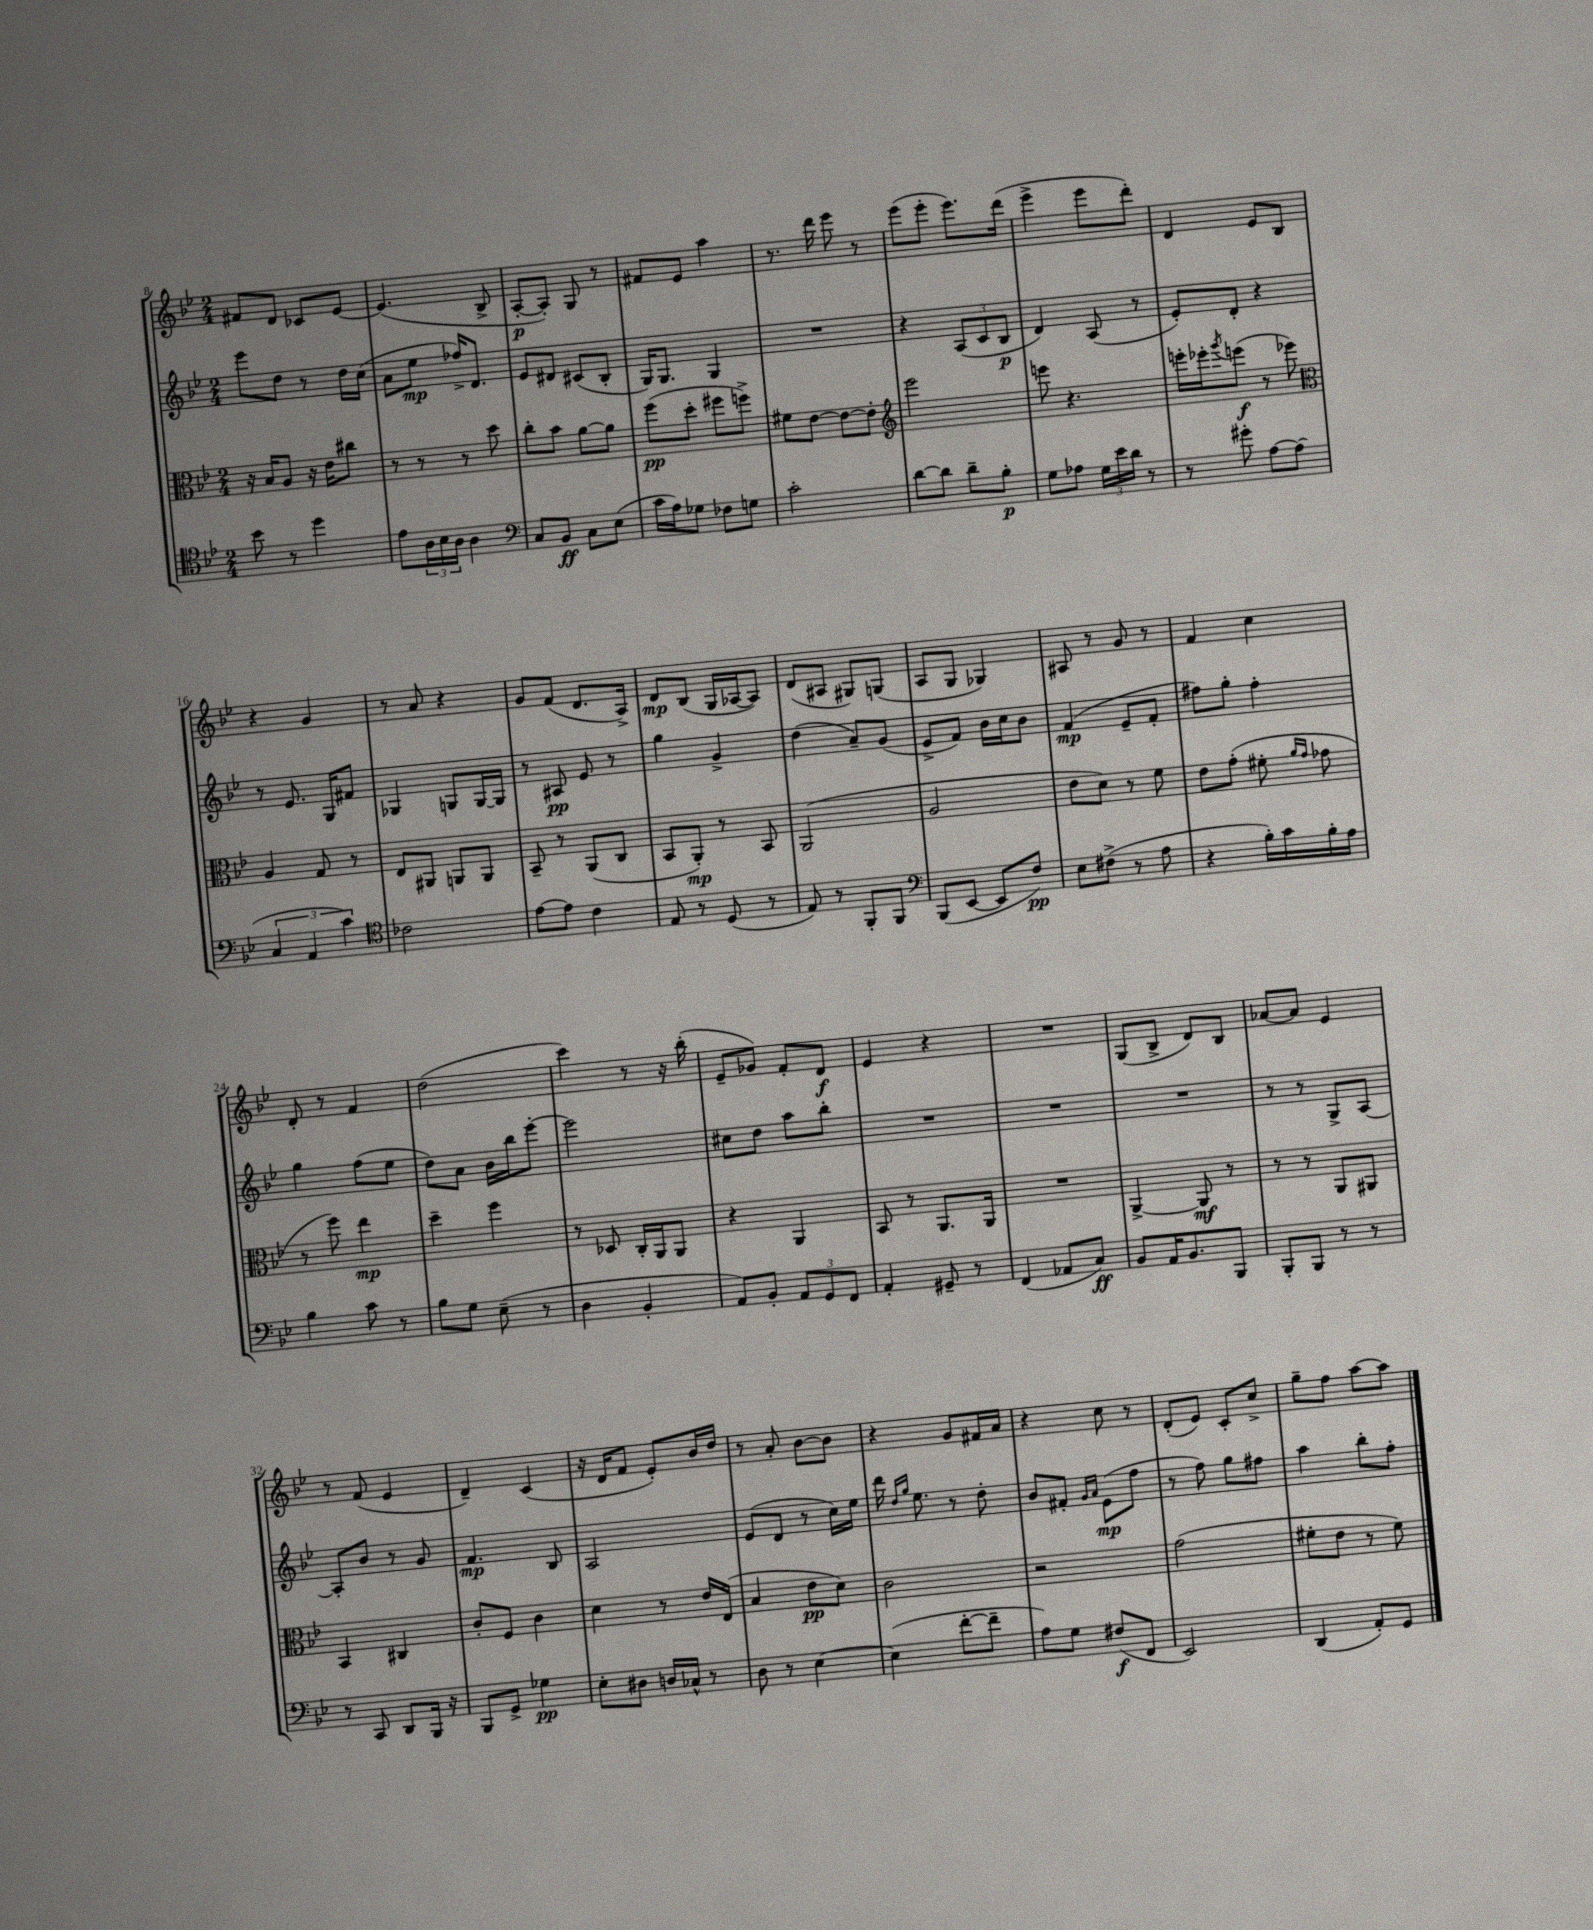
<<
\new StaffGroup <<
\new Staff = "s0" {
    \clef treble \key bes \major \numericTimeSignature \time 2/4
    fis'8 d'8 ces'8 ees'8~ |
    ees'4.( bes8-> |
    a8~-.\p a8-.) g8 r8 |
    fis'8 ees'8 a''4 |
    r8. d'''16 ees'''8 r8 |
    ees'''8( ees'''8-. ees'''8.) d'''16( |
    ees'''4-> ees'''8 d'''8-.) |
    d'4 ees'8 bes8 |
    r4 g'4 |
    r8 a'8 r4 |
    g'8 f'8( d'8. a16->) |
    d'8\mp bes8( g16 aes16~ aes8) |
    d'8( ais8 gis8) g8( |
    a8 g8 ges4) |
    ais8 r8 g'8 r8 |
    f'4 c''4 |
    d'8-. r8 f'4 |
    d''2( |
    c'''4) r8 r16 bes''16-.( |
    ees'8-- ges'8) f'8-. d'8\f |
    ees'4 r4 |
    R2 |
    g8( bes8-> d'8) bes8 |
    aes'8~ aes'8 ees'4 |
    r8 f'8( ees'4 |
    d'4--) c'4( |
    r16 d'16 f'8 ees'8-.) bes'16 d''16 |
    r8 a'8-. bes'8~ bes'8 |
    r4 g'8 fis'16 a'16 |
    r4 c''8 r8 |
    d'8-.( ees'8) c'8-. c''8-> |
    g''8-- f''8 a''8~ a''8 \bar "|." |
}
\new Staff = "s1" {
    \clef treble \key bes \major \numericTimeSignature \time 2/4
    ees'''8 d''8 r8 d''16 c''16( |
    a'8 ees''8\mp fes''16->) d'8. |
    ees'8 dis'8 cis'8( bes8-. |
    g16) g8. g4 |
    R2 |
    r4 \tuplet 3/2 { a8( c'8 bes8\p } |
    d'4) a8( r8 |
    ees'8-.) d'8-. r4 |
    r8 ees'8. g16 fis'8 |
    ges4 g8 g16~ g16 |
    r8 ais8\pp ees'8 r8 |
    g''4 g'4-> |
    d''4( a'8--) g'8( |
    ees'8-> f'8) bes'16 c''16 bes'8 |
    f'4\mp( ees'8-- f'8-. |
    fis''8) g''8-. fis''4-. |
    g''4 f''8( ees''8 |
    d''8) a'8 bes'16 bes''16 ees'''8~-. |
    ees'''2 |
    cis''8 d''8 a''8 bes''8-. |
    R2 |
    R2 |
    R2 |
    r8 r8 g8-> a8~ |
    a8-. bes'8 r8 g'8 |
    f'4.\mp bes8 |
    a2 |
    ees'8( d'8 r8 c''16) ees''16 |
    d'''16 \grace { d''16 g''16 } ees''8. r8 d''8-. |
    bes'8 fis'8-. \grace { g'16 a'16 } ees'8\mp( f''8 |
    r8 f''8) g''8 fis''8 |
    a''4 bes''8-. f''8-. \bar "|." |
}
\new Staff = "s2" {
    \clef alto \key bes \major \numericTimeSignature \time 2/4
    r16 bes16 a8 r16 ees'16 cis''8 |
    r8 r8 r8 d''8 |
    c''8-. bes'8 a'8~ a'8 |
    f''8\pp( d''8-. fis''8 f''8->) |
    fis'8 ees'8~ ees'8~ ees'8-. |
    \clef treble ees'''2 |
    e'''8 r4. |
    e'''16-. ees'''16-. \acciaccatura { g'''8 } e'''8\f( r8 ees'''8) |
    \clef alto a4 g8 r8 |
    ees8 ais,8 a,8 a,8 |
    bes,8-- r8 a,8( c8 |
    bes,8 a,8-.\mp) r8 bes,8 |
    a,2( |
    a2 |
    ees'8 d'8) r8 f'8 |
    ees'8 g'8-.( fis'8-. \grace { a'16 g'16 } ges'8 |
    r8 f''8) ees''4\mp |
    d''4-- f''4 |
    r8 des8 c16-. a,16 a,8 |
    r4 a,4 |
    bes,8 r8 a,8. a,16 |
    R2 |
    a,4~-> a,8\mf r8 |
    r8 r8 a,8 ais,8 |
    bes,4 cis4 |
    c'8-. f8 c'4 |
    d'4 r8 ees'16 ees16( |
    bes4 ees'8\pp d'8) |
    c'2 |
    r2 |
    g'2( |
    fis'8-. ees'8 r8 fis'8) \bar "|." |
}
\new Staff = "s3" {
    \clef tenor \key bes \major \numericTimeSignature \time 2/4
    bes'8 r8 d''4 |
    ees'8 \tuplet 3/2 { a16 bes16 a16 } a4 |
    \clef bass c8 bes,8\ff c8 ees8( |
    c'16 a16) ges8 fes8 g8 |
    c'2-. |
    d'8~ d'8 d'8-- bes8-.\p |
    g8 aes8 \tuplet 3/2 { g16 ees'16 d'16 } r8 |
    r8 gis'8-. a8~ a8( |
    \tuplet 3/2 { c4 a,4 c'4) } |
    \clef tenor ces'2 |
    ees'8~ ees'8 c'4 |
    ees8 r8 d8( r8 |
    ees8) r8 f,8-. f,8 |
    \clef bass bes,,8( ees,8~ ees,8 f8\pp) |
    ees8 fis8->( r8 a8 |
    r4 bes16-.) c'16 bes16-. a16 |
    bes4 c'8 r8 |
    bes8 g8 ees8--( r8 |
    d4 bes,4-. |
    a,8) bes,8-. \tuplet 3/2 { a,8 g,8 f,8 } |
    a,4-. gis,8-- r8 |
    f,4( aes,8 c8\ff) |
    bes,8 a,16 bes,8. bes,,8 |
    bes,,8-. bes,,8 r8 r8 |
    r8 c,8 d,8 bes,,16 r16 |
    bes,,8 g,8-> ges4\pp |
    ees8-. dis8 d16 ces16-^ r8 |
    d8 r8 ees4~ |
    ees4( f'8~-. f'8-- |
    a8) g8 fis8\f( f,8 |
    ees,2) |
    d,4( a,8-.) g,8 \bar "|." |
}
>>
>>
\layout { \context { \Score currentBarNumber = #8 } }
